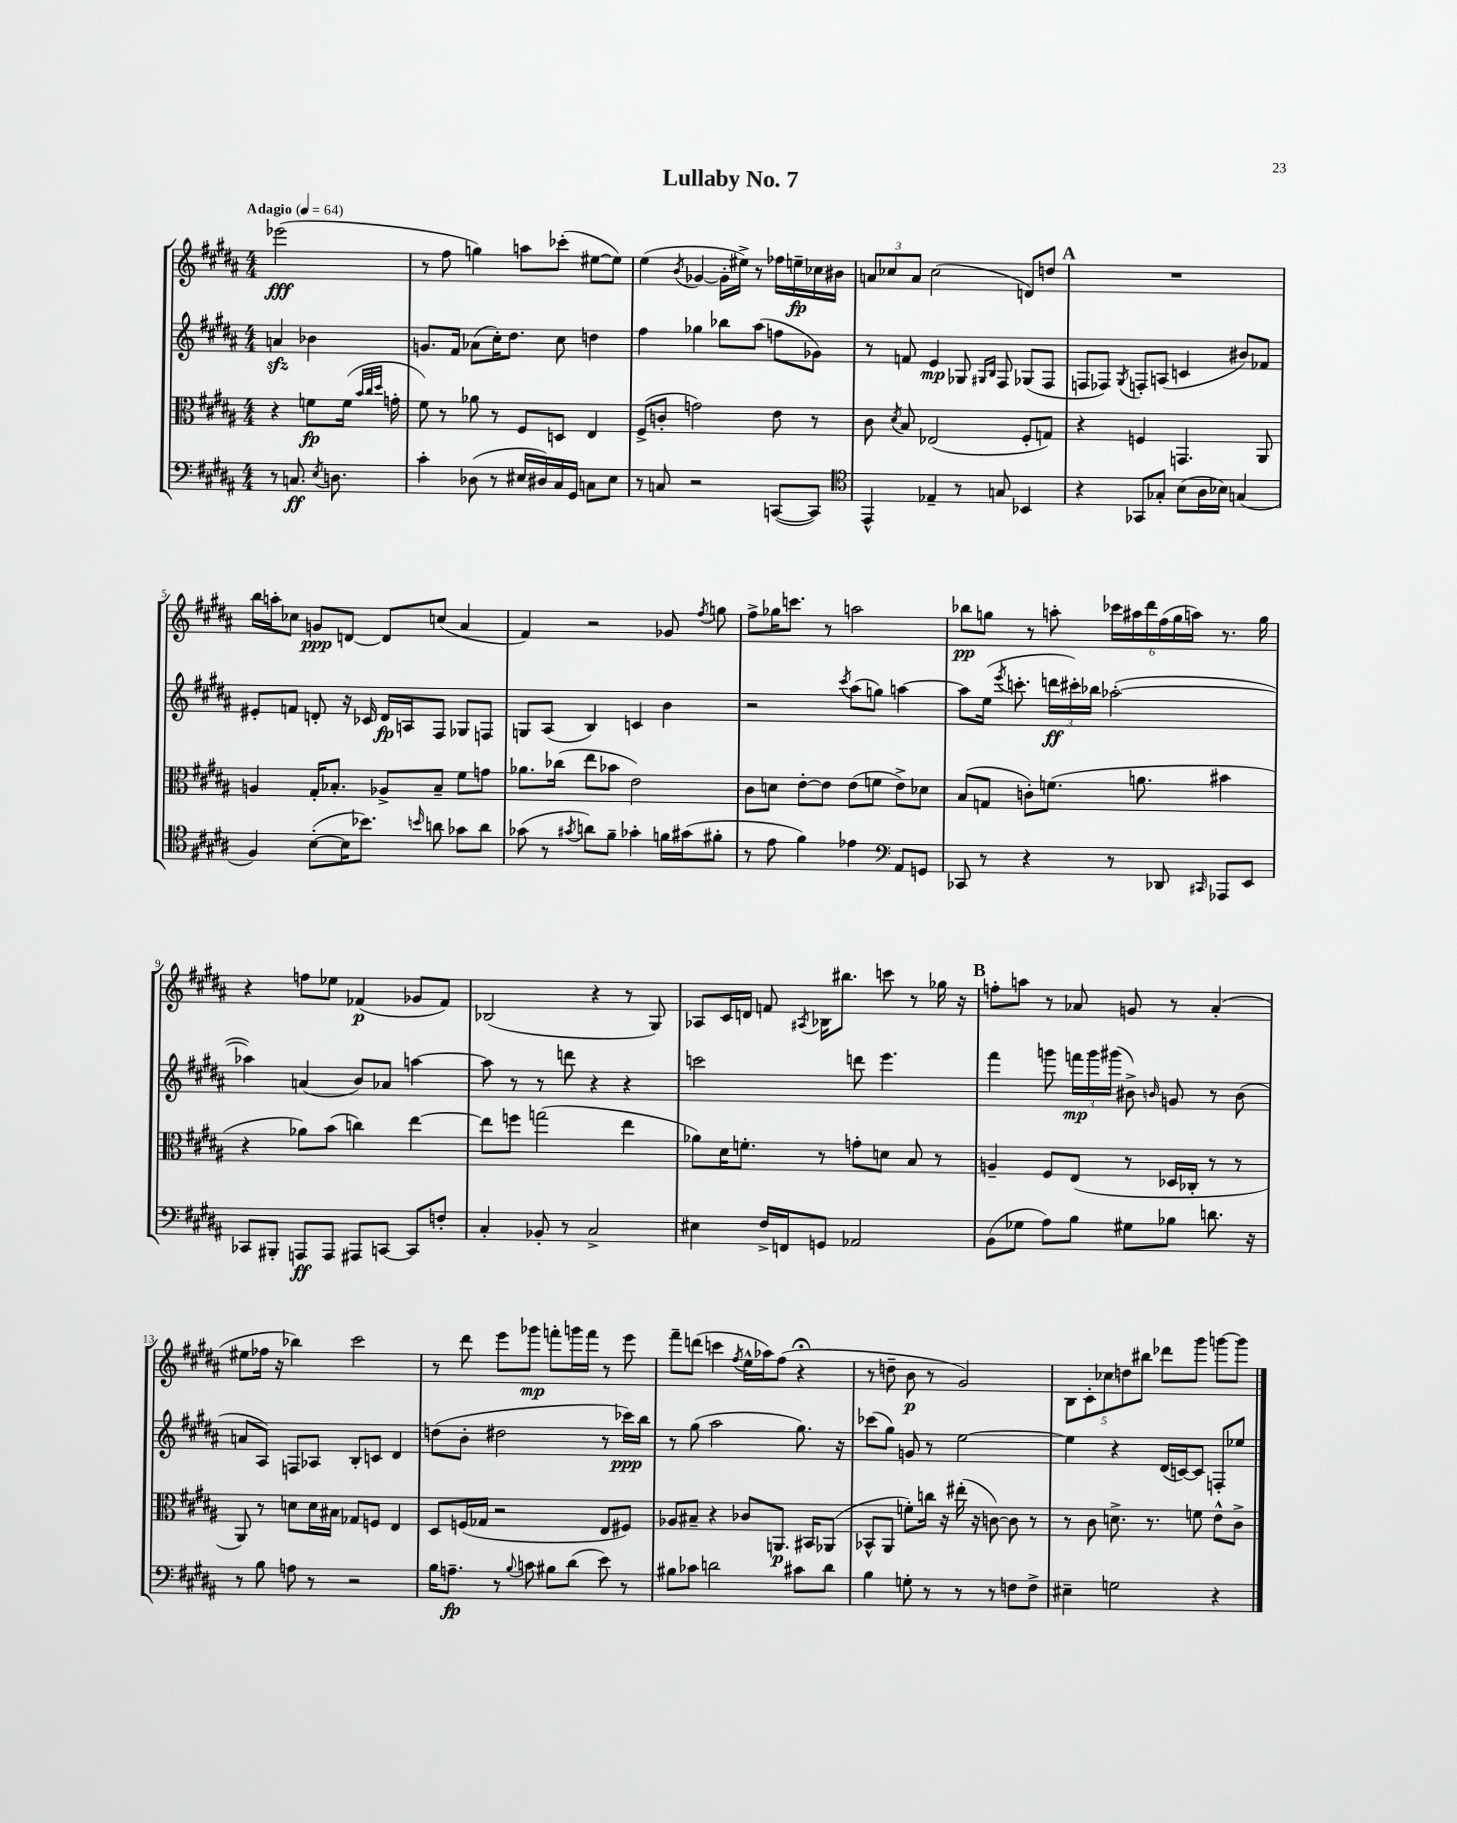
\header { title = "Lullaby No. 7" }
<<
\new StaffGroup <<
\new Staff = "s0" {
    \clef treble \key b \major \numericTimeSignature \time 4/4 \partial 2 \tempo "Adagio" 4 = 64
    \autoBeamOff ees'''2\fff( |
    r8 fis''8 g''4) a''8[ ces'''8]-.( eis''8[~ eis''8]) |
    e''4( \acciaccatura { b'8 } ges'4~ ges'16[-. eis''16]->) r8 fes''16[ e''16--\fp ces''16 bis'16] |
    \tuplet 3/2 { a'8[ ces''8 a'8] } ces''2( d'8[) d''8] |
    \mark \markup { \bold "A" } R1 |
    b''16[ a''16-. ces''8] g'8[\ppp d'8]~ d'8[ c''8]( ais'4 |
    fis'4) r2 ges'8 \acciaccatura { fis''8 } g''8 |
    fis''8[-> ges''16 c'''8.] r8 a''2 |
    bes''8[\pp g''8] r8 a''8-. \tuplet 6/4 { ces'''16[ ais''16 dis'''16 fis''16( g''16 a''16]) } r8. g''16 |
    r4 f''8[ ees''8] fes'4\p( ges'8[ fes'8]) |
    bes2( r4 r8 gis8) |
    aes8[ cis'16 d'16] f'8 \acciaccatura { ais8 } bes16[ bis''8.] c'''8 r8 ges''16 r16 |
    \mark \markup { \bold "B" } f''8[-. a''8] r8 aes'8 g'8 r8 aes'4-.( |
    eis''8[ fes''16] r16 bes''4) cis'''2 |
    r8 dis'''8 e'''8[ ges'''8]\mp f'''8[-. g'''16 f'''16] r8 e'''8 |
    fis'''8[-- d'''8]( c'''4 \acciaccatura { fis''8 } e''16[-^ aes''16) fis''8]( r4\fermata |
    r8 d''8-- b'8\p r8 gis'2) |
    \tuplet 5/4 { b8[ cis'8-. ces''8 d''8 bis''8] } des'''8[ gis'''8] g'''8[~ g'''8] \bar "|." |
}
\new Staff = "s1" {
    \clef treble \key b \major \numericTimeSignature \time 4/4 \partial 2
    \autoBeamOff a'4\sfz bes'4 |
    g'8.[ fis'16] aes'8[( cis''16-.) dis''8.] cis''8 d''4 |
    fis''4 ges''4 bes''8[ ais''8]( f''8[ ges'8]) |
    r8 f'8 e'4\mp ges8 \grace { gis16[ b16] } fis8 ges8[( fis8] |
    \mark \markup { \bold "A" } f8[ fes8]) \acciaccatura { gis8 } f8[-. a8]( c'4 bis'8[) fes'8] |
    eis'8[-. f'8] d'8-. r16 ces'16 d'16[\fp a16 fis8] ges8[ f8] |
    g8[ ais8]( b4) c'4 b'4 |
    r2 \acciaccatura { cis'''8 } ais''8[( g''8]) a''4~ |
    a''8[ e''16]( \acciaccatura { e'''8 } c'''8.-. \tuplet 3/2 { d'''16[\ff cis'''16-.) bes''16] } aes''2~-.( |
    aes''4) a'4( b'8[) aes'8] a''4~ |
    a''8 r8 r8 d'''8 r4 r4 |
    c'''2 d'''8 e'''4. |
    \mark \markup { \bold "B" } fis'''4 g'''8 \tuplet 3/2 { f'''16[\mp g'''16 gis'''16]( } bis'8->) \grace { b'16 } g'8 r8 b'8( |
    a'8[ ais8]) f8[ aes8] b8[-. c'8] dis'4 |
    d''8[( b'8]-. dis''2 r8 ces'''16[\ppp) b''16] |
    r8 gis''8( ais''2 gis''8.) r16 |
    ces'''8[( gis''8]) g'8 r8 e''2~ |
    e''4 r4 dis'16[( c'16~) c'8] f8[-. ees''8] \bar "|." |
}
\new Staff = "s2" {
    \clef alto \key b \major \numericTimeSignature \time 4/4 \partial 2
    \autoBeamOff r4 f'8[\fp f'16]( \grace { b'32[ cis''32 dis''32] } g'16-. |
    fis'8) r8 aes'8 r8 fis8[ d8] e4 |
    fis8[->( c'8]-. g'2) e'8 r8 |
    cis'8 \acciaccatura { dis'8 } b8 ees2( fis8[-. g8]) |
    \mark \markup { \bold "A" } r4 f4 g,4. ais,8 |
    a4 gis16[-. bes8.]-. aes8[-> bes8]-- fis'8[ g'8] |
    aes'8.[ ces''16]( e''8[ bes'8] e'2) |
    cis'8[ d'8] e'8[~-. e'8] e'8[( f'8] e'8[->) des'8] |
    b8[( g8] c'8[-.) f'8.]( a'8. bis'4 |
    r4 aes'8[) b'8]( c''4) e''4~ |
    e''8[ f''8] g''2( e''4 |
    aes'8[) dis'16 f'8.]-. r8 g'8[-. d'8] b8 r8 |
    \mark \markup { \bold "B" } a4-- fis8[ e8]( r8 des16[ ces16]-. r8 r8 |
    ais,8) r8 d'8[ d'16 bis16] ges8[ f8] e4 |
    dis8[ f16( ges16] r2 e8[ fis8]) |
    aes8[ bis8]-- r4 ces'8[ a,8.]\p bis,16[ aes,8]( |
    bes,8[-^ ais,8] f'8[-.) c''16] r16 eis''16-.( r16 c'8~) c'8 r8 |
    r8 cis'8 d'8.-> r8. f'8 e'8[-^ cis'8]-> \bar "|." |
}
\new Staff = "s3" {
    \clef bass \key b \major \numericTimeSignature \time 4/4 \partial 2
    \autoBeamOff r8 c8.\ff \acciaccatura { e8 } d8. |
    cis'4-. des8( r8 eis16[ dis16) cis16 gis,16] c8[ eis8] |
    r8 c8 r2 c,8[~( c,8]) |
    \clef tenor e,4-^ ees4-- r8 g8 bes,4 |
    \mark \markup { \bold "A" } r4 ges,8[ ges8]-. b8[( ais16 bes16]) g4( |
    fis4) b8[~-.( b16 bes'8.]) \grace { b'16 } a'8 ges'8[ a'8] |
    ges'8( r8 \acciaccatura { gis'8 } a'8[) fis'8]-- ges'4-. f'16[ gis'16( fis'8]-. |
    r8 e'8 fis'4) ees'4 \clef bass ais,8[ g,8] |
    ces,8 r8 r4 r8 des,8 \grace { cis,16 } aes,,8[ e,8] |
    ces,8[ bis,,8]-. a,,8[\ff a,,8] ais,,8[ c,8]~ c,8[ f8]-. |
    cis4-. bes,8-. r8 cis2-> |
    eis4 fis16[-> f,16 g,8] aes,2 |
    \mark \markup { \bold "B" } b,8[( ges8] ais8[) b8] gis8[ bes8] d'8. r16 |
    r8 b8 a8 r8 r2 |
    b16[ a8.]--\fp r8 \appoggiatura { b8 } c'8 bis8[ dis'8]( e'8) r8 |
    bis8[ ces'8] d'2 cis'8[ d'8] |
    b4 g8-. r8 r8 r8 f8[ f8]-> |
    eis4-- g2 r4 \bar "|." |
}
>>
>>
